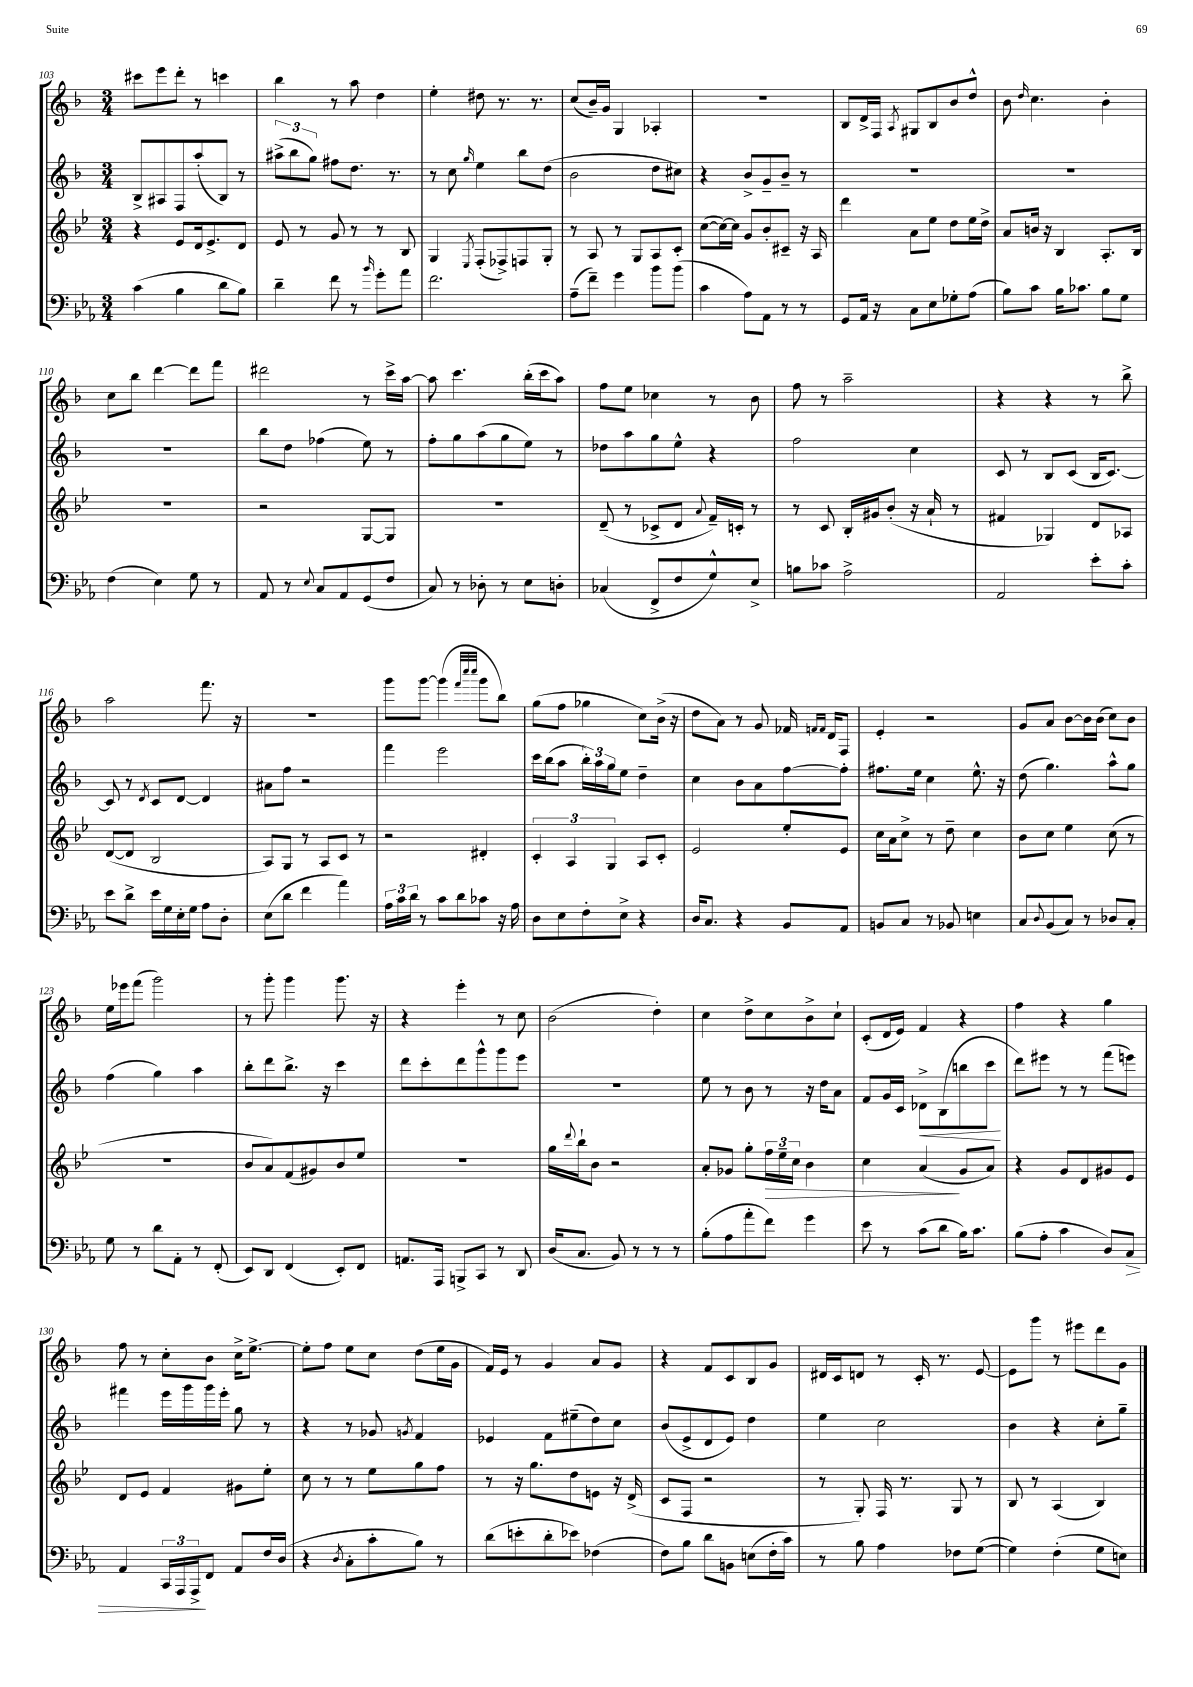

**kern	**kern	**kern	**kern
*staff4	*staff3	*staff2	*staff1
*clefF4	*clefG2	*clefG2	*clefG2
*k[b-e-a-]	*k[b-e-]	*k[b-]	*k[b-]
*M3/4	*M3/4	*M3/4	*M3/4
(4c	4r	8B-^	8ccc#
.	.	8A#	8eee
4B-	8e-	8F	8ddd'
.	16d	(8aa'	8r
.	8.e-^	.	.
8d	.	8B-)	4ccc
8B-)	8d	8r	.
=	=	=	=
4d~	8e-	(12aa#^	4bb-
.	.	12bb-	.
.	8r	.	.
.	.	12gg)	.
8f	8g	8ff#	8r
8r	8r	8.dd	8aa
16qqb-	.	.	.
8g'	8r	.	4dd
.	.	8.r	.
8a-	8B-	.	.
=	=	=	=
2.f	4G	8r	4ee'
.	.	8cc	.
.	8qE-	16qqgg	.
.	(8F'	4ee	8dd#
.	8F-^)	.	8.r
.	8F	8bb-	.
.	.	.	8.r
.	8G'	(8dd	.
=	=	=	=
(8A-~	8r	2b-	(8cc
8f~)	8A	.	16b-~)
.	.	.	16g
4g	8r	.	4G
.	8G	.	.
8b-	8A	8dd	4A-'
(8b-	8c'	8cc#)	.
=	=	=	=
4c	([8cc	4r	2.r
.	16cc_)	.	.
.	16cc]	.	.
8A-)	8g	8b-^	.
8AA-	8b-'	8g~	.
8r	8c#~	8b-~	.
8r	16r	8r	.
.	16A	.	.
=	=	=	=
8GG	4ddd	2.r	8B-
16AA-	.	.	16d^
16r	.	.	16F
.	.	.	8qA
8C	8a	.	8G#
8E-	8ee-	.	8B-
8G-'	8dd	.	8b-
(8A-	16ee-	.	8dd^^
.	16dd^	.	.
=	=	=	=
8B-)	8a	2.r	8b-
.	.	.	16qqdd
8c	16b	.	4.cc
.	16r	.	.
16B-	4B-	.	.
8.c-	.	.	.
8B-	8.A'	.	4b-'
8G	.	.	.
.	16B-	.	.
=	=	=	=
(4F	2.r	2.r	8cc
.	.	.	8bb-
4E-)	.	.	[4ddd
8G	.	.	8ddd]
8r	.	.	8fff
=	=	=	=
8AA-	2r	8bb-	2ddd#
8r	.	8dd	.
8qqE-	.	.	.
8C	.	(4ff-	.
8AA-	.	.	.
(8GG	[8G	8ee)	8r
8F	8G]	8r	16ccc^
.	.	.	[16aa
=	=	=	=
8C)	2.r	8ff'	8aa]
8r	.	8gg	4.ccc
8D-'	.	(8aa	.
8r	.	8gg	.
8E-	.	8ee)	(16bb-'
.	.	.	16ccc
8D'	.	8r	8aa)
=	=	=	=
(4C-	(8d~	8dd-	8ff
.	8r	8aa	8ee
8FF^	8c-^	8gg	4cc-
8F	8d	8ee^^	.
.	8qqa	.	.
8G^^)	16f~)	4r	8r
.	16c'	.	.
8E-^	8r	.	8b-
=	=	=	=
8B	8r	2ff	8ff
8c-	8c	.	8r
2A-^	16B-'	.	2aa~
.	16g#	.	.
.	(8b-'	.	.
.	16r	4cc	.
.	16a`	.	.
.	8r	.	.
=	=	=	=
2AA-	4f#	8c	4r
.	.	8r	.
.	4G-)	8B-	4r
.	.	(8c	.
8e-'	8d	16B-	8r
.	.	[8.c)	.
8c'	8A-	.	8bb-^
=	=	=	=
8e-	([8d	8c]	2aa
8d^	8d]	8r	.
.	.	8qd	.
16e-	2B-	8c	.
16G	.	.	.
16E-'	.	[8d	.
16G	.	.	.
8A-	.	4d]	8.fff
8D'	.	.	.
.	.	.	16r
=	=	=	=
(8E-	8A)	8a#	2.r
8d	8G	8ff	.
4f	8r	2r	.
.	8A	.	.
4a-)	8c	.	.
.	8r	.	.
=	=	=	=
24A-	2r	4fff	8ggg
24c	.	.	.
24d	.	.	.
8r	.	.	[8ggg
8c	.	2eee	(4ggg]
8d	.	.	.
.	.	.	32qqfff
.	.	.	32qqcccc
.	.	.	32qqcccc
8c-	4d#'	.	8ggg
16r	.	.	8bb-)
16A-	.	.	.
=	=	=	=
8D	6c'	16ccc	(8gg
.	.	(16bb-	.
8E-	.	8aa	8ff
.	6A	.	.
8F'	.	24bb-')	4gg-
.	.	24aa	.
.	6G	24gg	.
8E-^	.	8ee	.
4r	8A	4dd~	8cc)
.	8c'	.	(16b-^
.	.	.	16r
=	=	=	=
16D	2e-	4cc	8dd
8.C	.	.	.
.	.	.	8a)
4r	.	8b-	8r
.	.	8a	8g
8BB-	8ee-'	[8ff	16f-
.	.	.	16qqf
.	.	.	16qqf
.	.	.	16d
8AA-	8e-	8ff']	8F
=	=	=	=
8BB	16cc	8.ff#	4e'
.	16a	.	.
8C	8cc^	.	.
.	.	16ee	.
8r	8r	4cc	2r
8BB-	8dd~	.	.
4E	4cc	8.ee^^	.
.	.	16r	.
=	=	=	=
8C	8b-	(8dd	8g
8qqD	.	.	.
(8BB-	8cc	4.gg)	8a
8C)	4ee-	.	[8b-
8r	.	.	16b-]
.	.	.	(16b-
8D-	(8cc	8aa^^	8cc)
8C'	8r	8gg	8b-
=	=	=	=
8G	2.r	(4ff	16ee
.	.	.	16eee-
8r	.	.	(8fff
8d	.	4gg)	2ggg)
8AA-'	.	.	.
8r	.	4aa	.
(8FF'	.	.	.
=	=	=	=
8EE-)	8b-	8bb-'	8r
8DD	8a)	8ddd	8ggg'
(4FF	(8f	8.bb-^	4ggg
.	8g#)	.	.
.	.	16r	.
8EE-')	8b-	4ccc	8.ggg
8FF	8ee-	.	.
.	.	.	16r
=	=	=	=
8.AA	2.r	8ddd	4r
.	.	8ccc'	.
16AAA-	.	.	.
8BBB^	.	8ddd	4eee'
8CC	.	8ggg^^	.
8r	.	8ggg	8r
8DD	.	8eee	8cc
=	=	=	=
(16D	16gg	2.r	(2b-
.	8qqddd	.	.
8.C	16bb-`	.	.
.	8b-	.	.
8BB-)	2r	.	.
8r	.	.	.
8r	.	.	4dd')
8r	.	.	.
=	=	=	=
(8B-'	8a'	8ee	4cc
8A-	8g-	8r	.
8a-'	8gg'	8b-	8dd^
8f)	24ff	8r	8cc
.	24ee-~	.	.
.	24cc	.	.
4g	4b-	16r	8b-^
.	.	16dd	.
.	.	8a	8cc`
=	=	=	=
8e-	4cc	8f	(8c'
8r	.	16g	16d
.	.	16c	16e)
(8c	(4a	8d-^	4f
8d	.	(8B-	.
16B-)	8g	8bb	4r
8.c	.	.	.
.	8a)	8ccc	.
=	=	=	=
(8B-	4r	8ddd)	4ff
8A-'	.	8eee#	.
4c	8g	8r	4r
.	8d	8r	.
8D)	8g#	(8fff	4gg
8C	8e-	8eee)	.
=	=	=	=
4AA-	8d	4fff#	8ff
.	8e-	.	8r
24CC	4f	16eee	8cc'
24AAA-	.	.	.
.	.	16ggg	.
24AAA-^	.	.	.
8FF	.	16ggg	8b-
.	.	16eee'	.
8AA-	8g#	8gg	16cc^
.	.	.	[8.ee^
16F	8ee-'	8r	.
(16D	.	.	.
=	=	=	=
4r	8cc	4r	8ee']
.	8r	.	8ff
8qD	.	.	.
8C'	8r	8r	8ee
8c'	8ee-	8g-	8cc
.	.	8qg	.
8B-)	8gg	4f	(8dd
8r	8ff	.	16ee
.	.	.	16g
=	=	=	=
(8d	8r	4e-	16f)
.	.	.	16e
8e'	16r	.	8r
.	8.gg	.	.
8d'	.	8f	4g
8e-)	8dd	(8ee#~	.
(4F-	8e	8dd)	8a
.	16r	8cc	8g
.	(16d^	.	.
=	=	=	=
8F)	8c	(8b-	4r
8B-	8F	8e^	.
8d	2r	8d	8f
8BB	.	8e)	8c
(8E	.	4dd	8B-
16F'	.	.	8g
16c)	.	.	.
=	=	=	=
8r	8r	4ee	16d#
.	.	.	16c
8B-	8G')	.	8d
4A-	16F	2cc	8r
.	8.r	.	.
.	.	.	16c'
.	.	.	8.r
8F-	8G	.	.
([8G	8r	.	[8e
=	=	=	=
4G])	8B-	4b-	8e]
.	8r	.	8ggg
(4F'	(4A	4r	8r
.	.	.	8eee#
8G	4B-)	8cc'	8ddd
8E)	.	8gg~	8g
==	==	==	==
*-	*-	*-	*-
